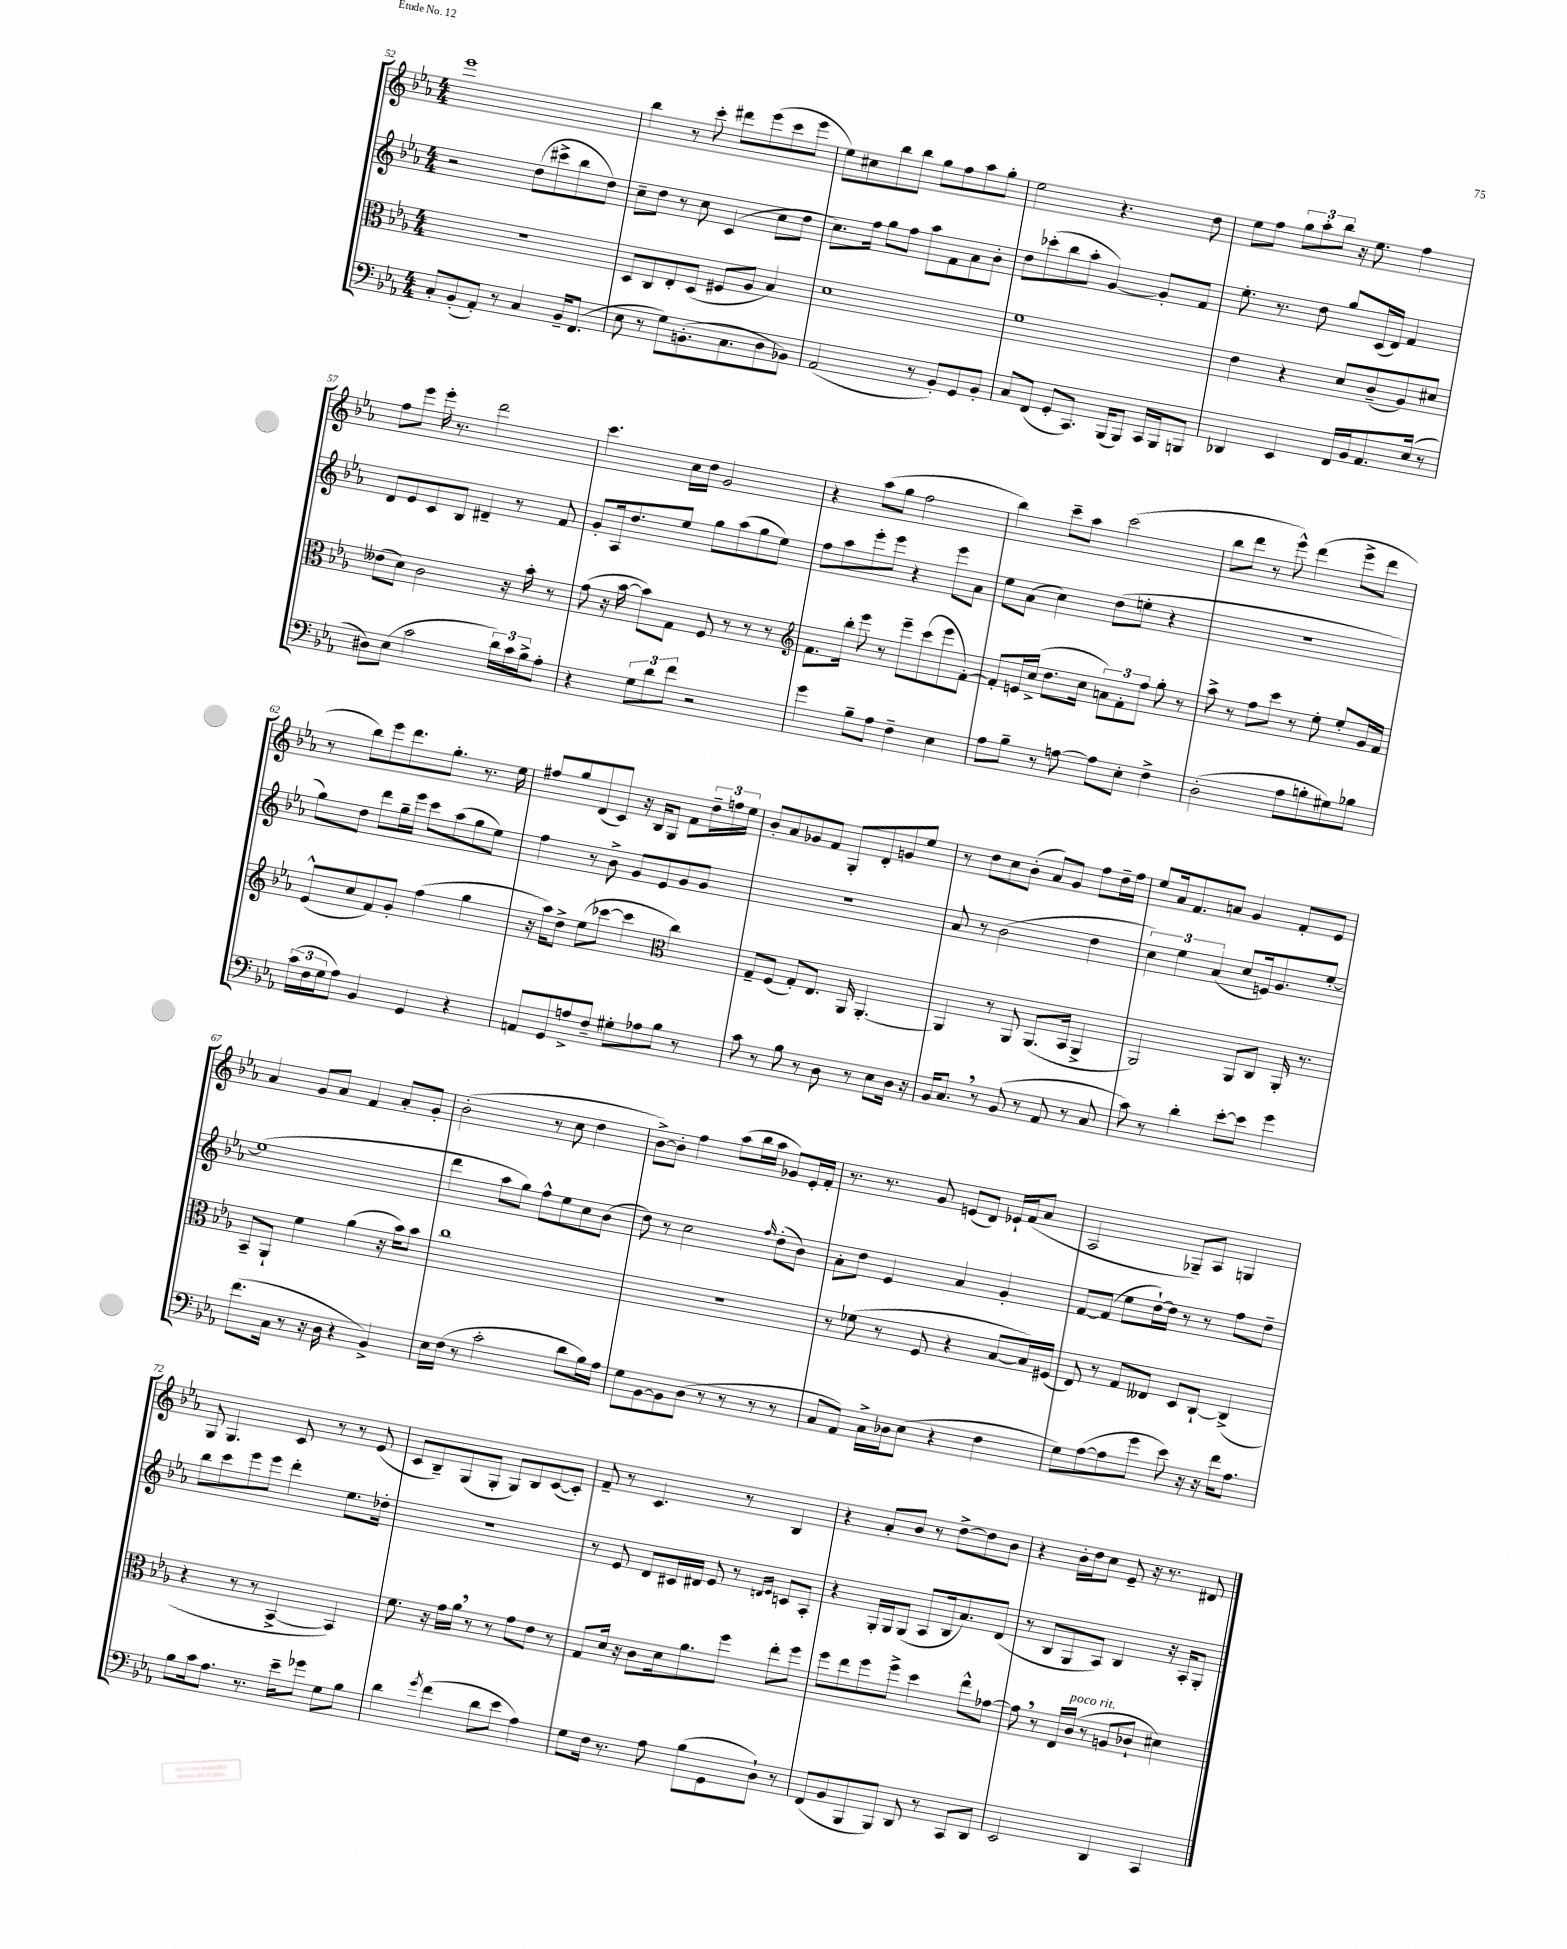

**kern	**kern	**kern	**kern
*staff4	*staff3	*staff2	*staff1
*clefF4	*clefC3	*clefG2	*clefG2
*k[b-e-a-]	*k[b-e-a-]	*k[b-e-a-]	*k[b-e-a-]
*M4/4	*M4/4	*M4/4	*M4/4
8C'	1r	2r	1eee-
(8BB-'	.	.	.
8AA-')	.	.	.
8r	.	.	.
4C	.	(8dd	.
.	.	8ccc#^	.
16BB-~	.	8bb-	.
(8.FF	.	.	.
.	.	8dd)	.
=	=	=	=
8E-	8D	8cc~	4bb-
8r	8C	8dd	.
8G)	8E-'	8r	8r
(8.BB'	(8D	8cc	8ccc'
.	8F#	(4c	8ddd#
8.C	.	.	.
.	8A-	.	(8eee-
8D	4B-)	8cc	8ccc
8BB-)	.	8dd	8eee-
=	=	=	=
(2AA-	1d	8.cc)	8ee-)
.	.	.	8cc#
.	.	16ff	.
.	.	8gg	8bb-
.	.	8ff	8bb-
8r	.	8aa-	8gg
8BB-')	.	8f	8ff
8GG	.	8a-	8aa-
8BB-'	.	8b-'	8gg'
=	=	=	=
8C	1f	8dd	2ee-
(8FF	.	(8ccc-'	.
8GG'	.	8bb-	.
8.CC)	.	8aa-'	.
.	.	[4g)	4.r
(16BBB-	.	.	.
8BBB-)	.	.	.
16CC	.	8g']	.
16BBB-	.	.	.
8BBB	.	8f	8dd
=	=	=	=
4DD-	4e-	8.ee-'	8ee-
.	.	.	8ff
.	.	8.r	.
4EE-	4r	.	12gg
.	.	.	12aa-'
.	.	8dd	.
.	.	.	12bb-
16FF	8d	8gg	16r
16BB-	.	.	8.ee-
8.AA-	(8c~	(16c	.
.	.	16d)	.
.	8A-)	4f	4ff
(16E-	.	.	.
8r	8d#	.	.
=	=	=	=
8D#)	(8e--	8d	8ff
(8E-	8d)	8e-	8eee-
2c	2c	8c	16eee-'
.	.	.	8.r
.	.	8B-	.
.	.	4d#~	2ddd
24d)	16r	8r	.
24c	.	.	.
.	16b-'	.	.
24B-^	.	.	.
8A-'	8r	8f	.
=	=	=	=
4r	(8g	8g'	4.ccc
.	16r	16A-	.
.	[16b-	8.dd	.
12G	8b-])	.	.
12d	.	.	.
.	8G	8ee-	16cc
12f	.	.	.
.	.	.	16dd
2r	8F	8gg	2g
.	8r	(8aa-	.
.	8r	8gg	.
.	8r	8ee-)	.
=	=	=	=
*	*clefG2	*	*
4g	8.f	8ff	4r
.	.	8aa-	.
.	16bb-'	.	.
8B-~	8eee-	8eee-'	(8aa-
8A-	8r	8eee-	8gg
4F~	8eee-~	4r	2ff
.	(8ccc	.	.
4E-	8eee-	8eee-	.
.	[8f')	8a-	.
=	=	=	=
8A-	8f']	8ee-	4bb-)
8B-~	16e	(8a-	.
.	(16cc^	.	.
8r	8.dd	4cc)	8ccc~
[8A	.	.	8aa-
.	16cc	.	.
8A]	12a)	(8dd	(2ccc
.	12f'	.	.
8E-'	.	8ee'	.
.	12ff	.	.
4F^	8gg'	4r	.
.	8r	.	.
=	=	=	=
(2D'	8aa-^	1r	8bb-
.	8r	.	8ddd
.	8ff	.	8r
.	8ccc	.	8eee-^^)
8A-	8r	.	(4ddd
8B'	8ee-'	.	.
8G#)	8ee-'	.	8eee-^
8B-	16g	.	8ddd
.	16f	.	.
=	=	=	=
(24c	(8e-^^	8gg)	8r
24F	.	.	.
24G	.	.	.
8A-)	8cc	8dd	8bb-)
4BB-	8f)	8ddd	8eee-
.	8g'	16gg~	8.ddd
.	.	16eee-	.
4GG	(4ff	8ccc	.
.	.	.	8.gg'
.	.	(8aa-	.
4r	4gg	8gg	8.r
.	.	8ee-)	.
.	.	.	16ee-
=	=	=	=
8AA	16r	4ff	8ff#
.	16aa-)	.	.
8GG	8dd^	.	8gg
8A^	(8ee-	8r	(8d
8F~	[8ccc-	8b-^	8c)
8G#'	4ccc-]	8g	16r
.	.	.	16B-
8A-	.	8e-	8G
*	*clefC3	*	*
8B-	4cc)	8g	8f
8r	.	8g	24dd~
.	.	.	24ff
.	.	.	24ee-
=	=	=	=
8c	8G~	1r	8b-'
8r	(8F	.	8a-
8B-	8G')	.	8g-
8r	8.E-	.	8f
8D	.	.	8G'
.	16AA-	.	.
8r	[4.AA-'	.	8d'
8E-	.	.	8g
16D	.	.	8ee-
16r	.	.	.
=	=	=	=
16BB-	4AA-]	8a-	8r
8.C	.	.	.
.	.	8r	8dd
8r	8r	(2b-	8cc
(8BB-	8AA-	.	(8b-'
8r	(8.AA-	.	8a-)
8AA-	.	.	8g
.	16BB-	.	.
8r	4AA-^	4dd	8ff
8C	.	.	16dd~
.	.	.	16ff
=	=	=	=
8c)	2AA-)	6cc)	8ee-
8r	.	.	16a-
.	.	6ee-	.
.	.	.	8.f
4d'	.	.	.
.	.	(6a-	.
.	.	.	8a
[8e-'	8AA-	8cc	4g
8e-]	8C	16e)	.
.	.	8.g	.
4g	16AA-'	.	8f'
.	8.r	.	.
.	.	[8ee-'	8e-
=	=	=	=
(8.f	8BB-~	(1ee-]	4a-
.	8AA-`	.	.
16C	.	.	.
8r	4f	.	8g
16r	.	.	8a-
16D	.	.	.
4r	(4a-	.	4f
4BB-^)	16r	.	8a-'
.	16b-)	.	.
.	8b-	.	8g'
=	=	=	=
16E-	1cc	4ddd	(2b-'
(16F	.	.	.
8r	.	.	.
2c'	.	8aa-	.
.	.	8gg)	.
.	.	8ff^^	8r
.	.	8ee-	8cc
8d	.	8cc	4dd
16B-)	.	(8b-	.
16A-	.	.	.
=	=	=	=
8G	1r	8dd)	[8b-^)
[8BB-	.	8r	8b-']
8BB-]	.	2cc	4ff
(8D	.	.	.
8r	.	.	(8aa-
8r	.	.	16bb-
.	.	.	16aa-
.	.	16qqff	.
8r	.	(8dd'	8g-)
8r	.	8b-)	16e-'
.	.	.	16f'
=	=	=	=
8C	8r	8a-'	8.r
8AA-)	(8f-	8dd	.
.	.	.	8.r
16C^	8r	4e-	.
16D-	.	.	.
(8E-	8F	.	8g
4r	4r	4a-	(8e
.	.	.	8d)
4F	[8B-	4g'	16e-`
.	.	.	(16f
.	16B-])	.	8a-
.	(16F#	.	.
=	=	=	=
8G)	8E-)	[8f	2A-
([8A-	8r	(8f]	.
8A-]	8G	8ee-	.
8g	8E--	[16dd`)	.
.	.	16dd]	.
8e-)	8D	8r	8G-~)
16r	[8C`	8r	8A-
16r	.	.	.
16f	(4C^]	8ff	4G
8.A-	.	.	.
.	.	8dd~	.
=	=	=	=
8B-	4r	8bb-	8G
16c	.	8ccc	4.G
8.A-	.	.	.
.	8r	8eee-	.
8.r	8r	8eee-	.
.	[4BB-^	4ddd'	8c
16e-~	.	.	.
8g-	.	.	8r
8G	4BB-])	8.ee-	8r
8B-	.	.	(8e-
.	.	16dd-'	.
=	=	=	=
4d	8.f	1r	8c
.	.	.	8B-~)
.	16r	.	.
8qg	.	.	.
(4f	16g	.	(8G
.	16a-	.	.
.	8r	.	8G'
8d	8r	.	8G)
8e-	8g	.	8B-
4A-)	8e-	.	([8c
.	8r	.	8c'])
=	=	=	=
8G	8G	8r	8f~
16F	16d	8e-	8r
8.r	16r	.	.
.	8c	8d	4.c
8A-	16d	16c#	.
.	8.a-	16d#	.
(8B-	.	8e-	.
8GG	8ff	8r	8r
.	.	16qqd	.
.	.	16qqe-	.
8D`)	8ee-'	8c	4B-
8r	8ff	8A-'	.
=	=	=	=
(8FF	8ff	4r	4r
8BB-	8ee-	.	.
8BBB-	8ff	16G'	8a-'
.	.	16G	.
8BBB-)	8ff^	(8G	8b-
8DD	4dd	8A-	8r
8r	.	16B-	[8dd^
.	.	8.a-)	.
8CC	8ee-^^	.	8dd]
8DD	[8g-	(8d	8b-
=	=	=	=
2EE-	8g-]	8r	4r
.	8r	8B-	.
.	16E-	8G	16b-'
.	(16c	.	16dd
.	8r	8A-)	8cc
4DD	8A	4B-	8e-~
.	8c-`	.	16r
.	.	.	8.r
4CC	4d#)	16r	.
.	.	16A-'	.
.	.	8G'	8d#
==	==	==	==
*-	*-	*-	*-
